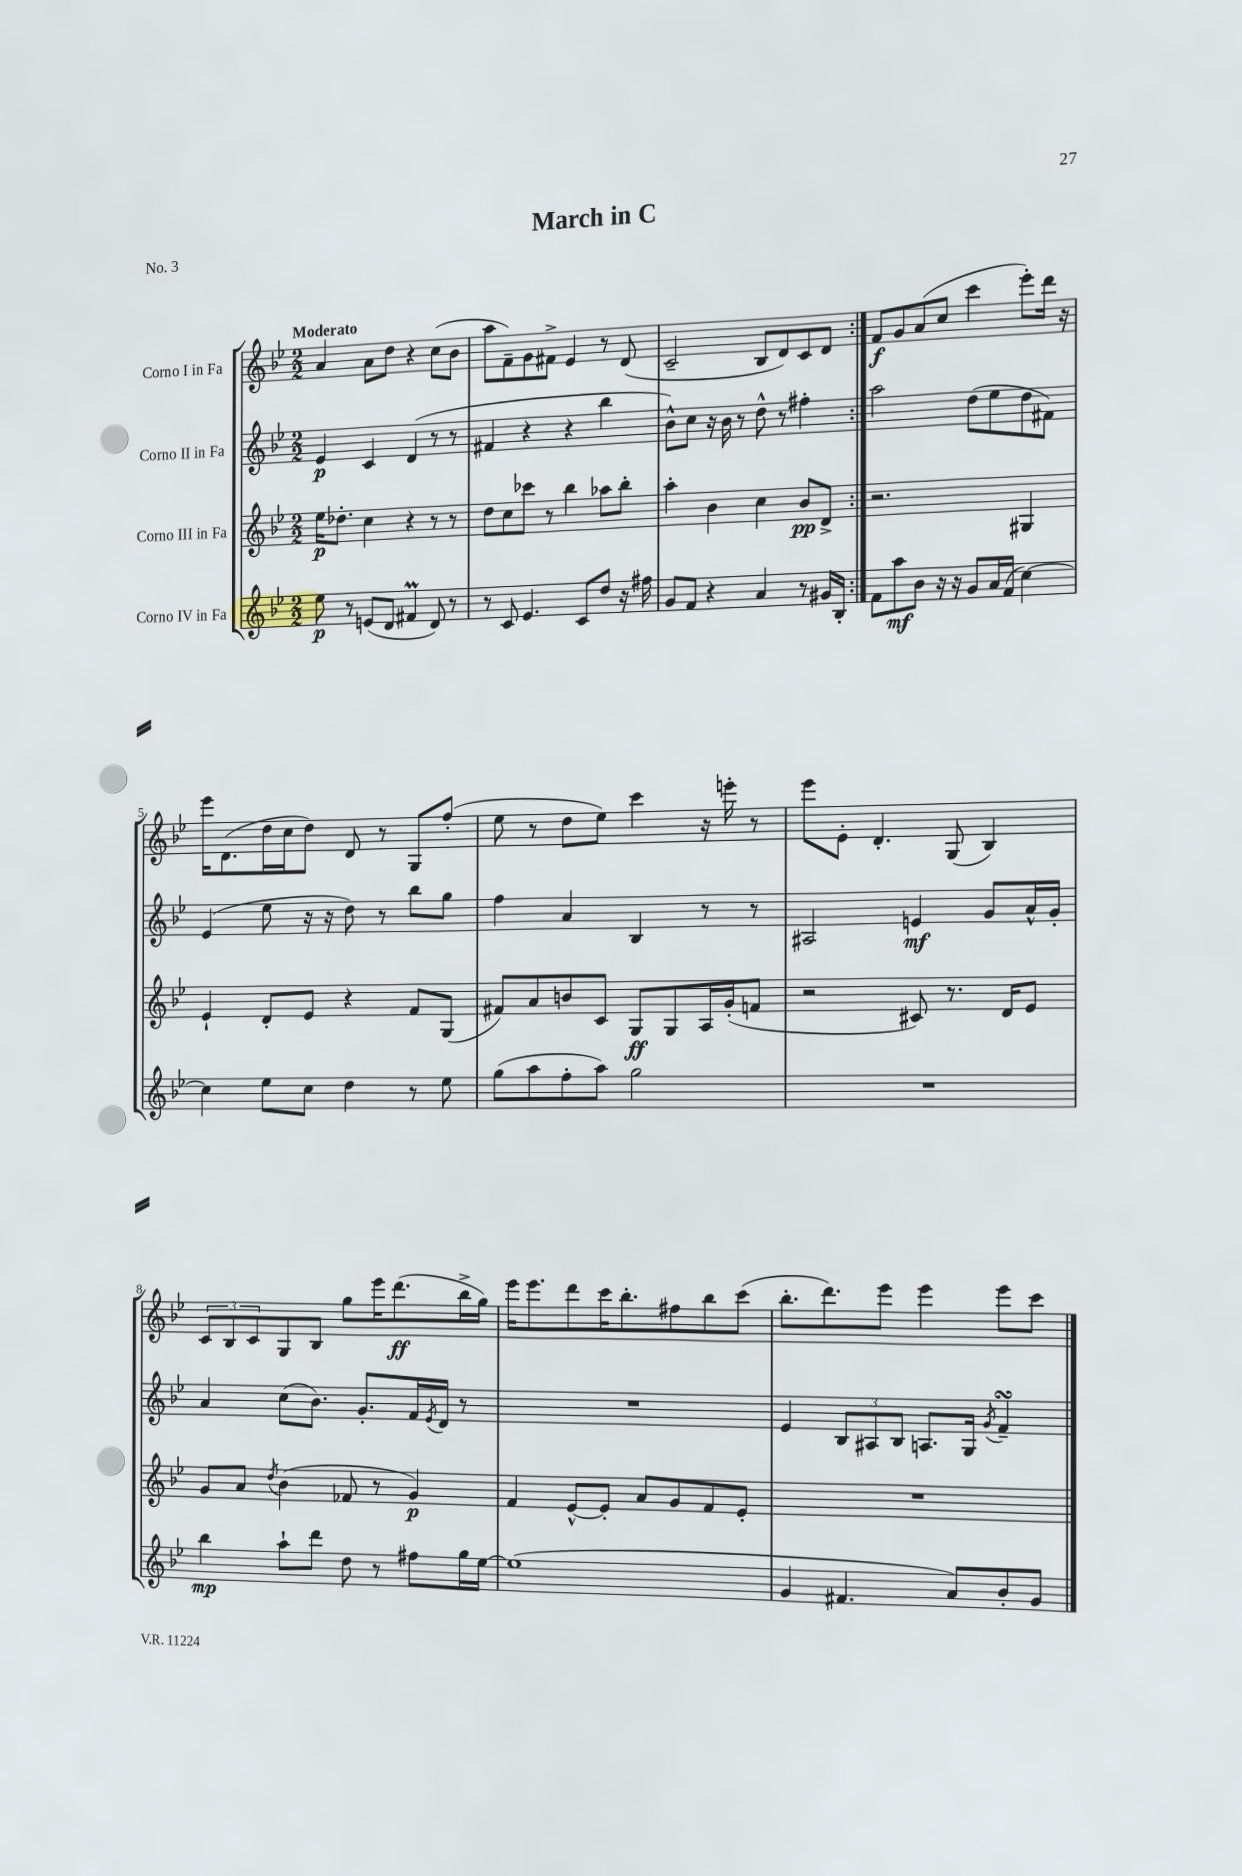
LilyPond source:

\header { title = "March in C" piece = "No. 3" }
<<
\new StaffGroup <<
\new Staff = "s0" \with { instrumentName = "Corno I in Fa" } {
    \clef treble \key bes \major \numericTimeSignature \time 2/2 \tempo "Moderato"
    \repeat volta 2 { a'4 a'8 d''8 r4 c''8( bes'8 |
    a''8 f'8--) g'8 fis'8-> ees'4 r8 d'8( |
    c'2-- bes8 d'8) c'8 d'8 | }
    f'8\f g'8 a'8( c''8 c'''4 ees'''8-.) d'''16 r16 |
    ees'''16 d'8.( d''16 c''16 d''8) d'8 r8 g8 f''8-.( |
    ees''8 r8 d''8 ees''8) c'''4 r16 e'''16-. r8 |
    ees'''8 ees'8-. d'4.-. g8( bes4) |
    \tuplet 3/2 { c'8 bes8 c'8 } g8 bes8 g''8 ees'''16 d'''8.\ff( bes''16-> g''16) |
    ees'''16 ees'''8. d'''8 c'''16 bes''8.-. fis''8 bes''8 c'''8( |
    bes''8.-. d'''8.) ees'''8 ees'''4 ees'''8 c'''8 \bar "|." |
}
\new Staff = "s1" \with { instrumentName = "Corno II in Fa" } {
    \clef treble \key bes \major \numericTimeSignature \time 2/2
    \repeat volta 2 { ees'4\p c'4 d'4( r8 r8 |
    fis'4 r4 r4 bes''4 |
    bes'8-^) c''8 r16 bes'16 r8 d''8-^ r8 fis''4-. | }
    a''2 d''8( ees''8 d''8 fis'8) |
    ees'4( ees''8 r16 r16 d''8) r8 bes''8 g''8 |
    f''4 a'4 bes4 r8 r8 |
    ais2 e'4\mf g'8 a'16-^ g'16-. |
    a'4 c''8( bes'8.) g'8.-. f'16 \acciaccatura { ees'8 } d'16 r8 |
    R1 |
    ees'4 \tuplet 3/2 { bes8 ais8 bes8 } a8. g16 \acciaccatura { g'8 } f'4--\turn \bar "|." |
}
\new Staff = "s2" \with { instrumentName = "Corno III in Fa" } {
    \clef treble \key bes \major \numericTimeSignature \time 2/2
    \repeat volta 2 { ees''16\p des''8.-. c''4 r4 r8 r8 |
    d''8 c''8 ces'''8 r8 bes''4 aes''8 bes''8-. |
    a''4-. bes'4 c''4 bes'8\pp d'8-> | }
    r2. gis4 |
    ees'4-! d'8-. ees'8 r4 f'8 g8( |
    fis'8) a'8 b'8 c'8 g8\ff g8 a16 g'16-.( f'8 |
    r2 cis'8) r8. d'16 ees'8 |
    g'8 a'8 \acciaccatura { d''8 } bes'4( fes'8 r8 g'4\p) |
    f'4 ees'8~-^ ees'8-. a'8 g'8 f'8 ees'8-. |
    R1 \bar "|." |
}
\new Staff = "s3" \with { instrumentName = "Corno IV in Fa" } {
    \clef treble \key bes \major \numericTimeSignature \time 2/2
    \repeat volta 2 { ees''8\p r8 e'8( d'8 fis'4\prall d'8) r8 |
    r8 c'8 ees'4. c'8 d''8 r16 fis''16 |
    g'8 f'8 r4 a'4 r8 gis'16 bes16-. | }
    f'8 a''8\mf bes'8 r16 r16 g'8 a'16 f'16( c''4~) |
    c''4 ees''8 c''8 d''4 r8 ees''8 |
    g''8( a''8 f''8-. a''8) g''2 |
    R1 |
    bes''4\mp a''8-! d'''8 d''8 r8 fis''8 g''16 ees''16~ |
    ees''1( |
    g'4 fis'4. a'8) bes'8-. g'8 \bar "|." |
}
>>
>>
